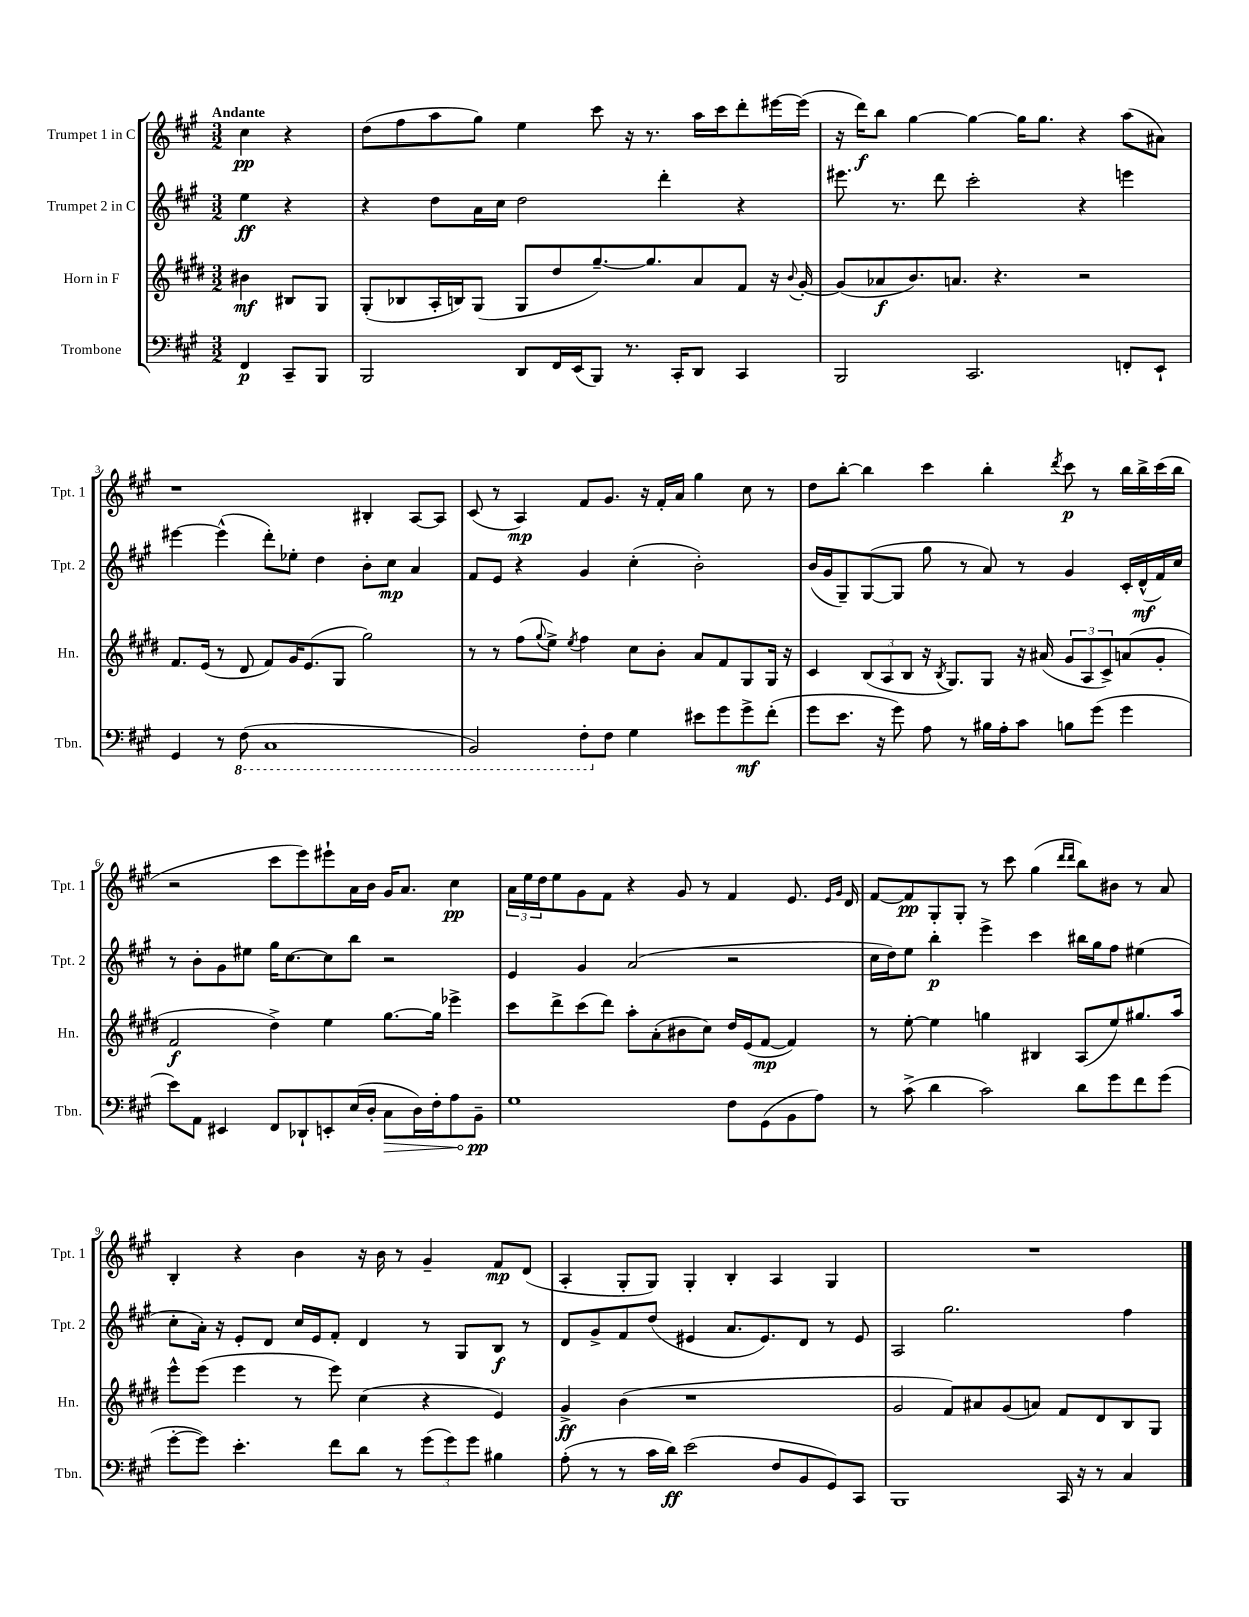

**kern	**dynam	**kern	**dynam	**kern	**dynam	**kern	**dynam
*part4	*part4	*part3	*part3	*part2	*part2	*part1	*part1
*staff4	*staff4	*staff3	*staff3	*staff2	*staff2	*staff1	*staff1
*I"Trombone	*	*I"Horn in F	*	*I"Trumpet 2 in C	*	*I"Trumpet 1 in C	*
*I'Tbn.	*	*I'Hn.	*	*I'Tpt. 2	*	*I'Tpt. 1	*
*clefF4	*	*clefG2	*	*clefG2	*	*clefG2	*
*k[f#c#g#]	*	*k[f#c#g#d#]	*	*k[f#c#g#]	*	*k[f#c#g#]	*
*M3/2	*	*M3/2	*	*M3/2	*	*M3/2	*
=	=	=	=	=	=	=	=
!	!	!	!	!	!	!LO:TX:a:B:t=Andante	!
4FF#/	p	4b#X\	mf	4ee\	ff	4cc#\	pp
8CC#~/L	.	8B#X/L	.	4r	.	4r	.
8BBB/J	.	8G#/J	.	.	.	.	.
=1	=1	=1	=1	=1	=1	=1	=1
2BBB/	.	(8G#'/L	.	4r	.	(8dd\L	.
.	.	8B-X/	.	.	.	8ff#\	.
.	.	16A'/L	.	8dd\L	.	8aa\	.
.	.	16Bn/J)	.	.	.	.	.
.	.	(8G#/J	.	16a\L	.	8gg#\J)	.
.	.	.	.	16cc#\JJ	.	.	.
8DD/L	.	8G#/L	.	2dd\	.	4ee\	.
16FF#/L	.	8dd#/	.	.	.	.	.
(16EE/J	.	.	.	.	.	.	.
8BBB/J)	.	[8.gg#~/)	.	.	.	8ccc#\	.
8.r	.	.	.	.	.	16r	.
.	.	8.gg#/]	.	.	.	8.r	.
.	.	.	.	4ddd'\	.	.	.
16CC#'/KL	.	.	.	.	.	.	.
8DD/J	.	8a/	.	.	.	16aa\LL	.
.	.	.	.	.	.	16ccc#\J	.
4CC#/	.	8f#/J	.	4r	.	8ddd'\	.
.	.	16r	.	.	.	[16eee#X\L	.
.	.	8qqb/	.	.	.	.	.
.	.	[16g#'/	.	.	.	(16eee#\JJ]	.
=2	=2	=2	=2	=2	=2	=2	=2
2BBB/	.	(8g#/L]	.	8.eee#X\	.	16r	.
.	.	.	.	.	.	16ddd\KL)	f
.	.	8a-X/	f	.	.	8bb\J	.
.	.	.	.	8.r	.	.	.
.	.	8.b/)	.	.	.	[4gg#\	.
.	.	.	.	8ddd\	.	.	.
.	.	8.an/J	.	.	.	.	.
2.CC#/	.	.	.	2ccc#'\	.	4gg#\_	.
.	.	4.r	.	.	.	.	.
.	.	.	.	.	.	16gg#\KL]	.
.	.	.	.	.	.	8.gg#\J	.
.	.	2r	.	4r	.	4r	.
8FFn'/L	.	.	.	4eeen\	.	(8aa\L	.
8EE`/J	.	.	.	.	.	8a#X\J)	.
!!LO:LB:g=z
=3	=3	=3	=3	=3	=3	=3	=3
4GG#/	.	8.f#/L	.	[4eee#X\	.	1r	.
.	.	(16e/Jk	.	.	.	.	.
8r	.	8r	.	(4eee#^^\]	.	.	.
*8ba	*	*	*	*	*	*	*
(8FF#\	.	8d#/	.	.	.	.	.
1CC#	.	8f#/L)	.	8ddd'\L)	.	.	.
.	.	16g#/K	.	8ee-X'\J	.	.	.
.	.	(8.e/	.	.	.	.	.
.	.	.	.	4dd\	.	.	.
.	.	8G#/J	.	.	.	.	.
.	.	2gg#\)	.	8b'\L	.	4B#X'/	.
.	.	.	.	8cc#\J	mp	.	.
.	.	.	.	4a/	.	[8A/L	.
.	.	.	.	.	.	8A/J]	.
=4	=4	=4	=4	=4	=4	=4	=4
2BBB/)	.	8r	.	8f#/L	.	(8c#/	.
.	.	8r	.	8e/J	.	8r	.
.	.	(8ff#\L	.	4r	.	4A/)	mp
.	.	8qqgg#/	.	.	.	.	.
.	.	8ee^\J)	.	.	.	.	.
.	.	8qee/	.	.	.	.	.
8FF#'\L	.	4ff#\	.	4g#/	.	8f#/L	.
*X8ba	*	*	*	*	*	*	*
8F#\J	.	.	.	.	.	8.g#/J	.
4G#\	.	8cc#\L	.	(4cc#'\	.	.	.
.	.	.	.	.	.	16r	.
.	.	8b'\J	.	.	.	16f#'/LL	.
.	.	.	.	.	.	16a/JJ	.
8e#X\L	.	8a/L	.	2b'\)	.	4gg#\	.
8g#\	.	8f#/	.	.	.	.	.
8g#^\	mf	8G#/	.	.	.	8cc#\	.
(8f#'\J	.	16G#/Jk	.	.	.	8r	.
.	.	16r	.	.	.	.	.
=5	=5	=5	=5	=5	=5	=5	=5
8g#\L	.	4c#/	.	(16b/LL	.	8dd\L	.
.	.	.	.	16g#/J	.	.	.
8.e\J	.	.	.	8G#~/)	.	[8bb'\J	.
.	.	(12B/L	.	([8G#/	.	4bb\]	.
16r	.	.	.	.	.	.	.
.	.	12A/	.	.	.	.	.
8g#\)	.	.	.	8G#/J]	.	.	.
.	.	12B/J	.	.	.	.	.
8A\	.	16r	.	8gg#\	.	4ccc#\	.
.	.	8qB/	.	.	.	.	.
.	.	8.G#/L)	.	.	.	.	.
8r	.	.	.	8r	.	.	.
16B#X\LL	.	8G#/J	.	8a/)	.	4bb'\	.
16A'\J	.	.	.	.	.	.	.
8c#\J	.	16r	.	8r	.	.	.
.	.	(16a#X/	.	.	.	.	.
.	.	.	.	.	.	8qddd/	.
8Bn\L	.	12g#/L	.	4g#/	.	8ccc#\	p
.	.	12A/	.	.	.	.	.
(8g#\J	.	.	.	.	.	8r	.
.	.	12c#^/)	.	.	.	.	.
4g#\	.	(8an/	.	16c#'/LL	.	16bb\LL	.
.	.	.	.	(16d^^/	mf	16bb^\	.
.	.	8g#'/J	.	16f#/)	.	(16ccc#\	.
.	.	.	.	16cc#/JJ	.	16bb\JJ	.
!!LO:LB:g=z
=6	=6	=6	=6	=6	=6	=6	=6
8e\L)	.	2f#/	f	8r	.	2r	.
8AA\J	.	.	.	8b'\L	.	.	.
4EE#X/	.	.	.	8g#\	.	.	.
.	.	.	.	8ee#X\J	.	.	.
8FF#/L	.	4dd#^\)	.	16gg#\KL	.	8ccc#\L	.
.	.	.	.	[8.cc#\	.	.	.
8DD-X`/	.	.	.	.	.	8eee\)	.
8EEn'/	.	4ee\	.	8cc#\]	.	8eee#X`\	.
(16E/L	.	.	.	8bb\J	.	16a\L	.
16D'/JJ	.	.	.	.	.	16b\JJ	.
!	!LO:HP:b	!	!	!	!	!	!
8C#\L	>	[8.gg#\L	.	2r	.	16g#/KL	.
.	.	.	.	.	.	8.a/J	.
16D\L)	.	.	.	.	.	.	.
16F#'\J	.	16gg#\Jk]	.	.	.	.	.
8A\	.	4eee-X^\	.	.	.	4cc#\	pp
8BB~\J	pp	.	.	.	.	.	.
.	]	.	.	.	.	.	.
=7	=7	=7	=7	=7	=7	=7	=7
1G#	.	8ccc#\L	.	4e/	.	24a\LL	.
.	.	.	.	.	.	24ee\	.
.	.	.	.	.	.	24dd\J	.
.	.	8ddd#^\	.	.	.	8ee\	.
.	.	(8ccc#\	.	4g#/	.	8g#\	.
.	.	8ddd#\J)	.	.	.	8f#\J	.
.	.	8aa'\L	.	(2a/	.	4r	.
.	.	(8a'\	.	.	.	.	.
.	.	8b#X\	.	.	.	8g#/	.
.	.	8cc#\J)	.	.	.	8r	.
8F#\L	.	16dd#/LL	.	2r	.	4f#/	.
.	.	(16e/J	.	.	.	.	.
(8GG#\	.	[8f#/J	mp	.	.	.	.
8BB\	.	4f#/])	.	.	.	8.e/	.
8A\J)	.	.	.	.	.	.	.
.	.	.	.	.	.	16qqe/LL	.
.	.	.	.	.	.	16qqg#/JJ	.
.	.	.	.	.	.	16d/	.
=8	=8	=8	=8	=8	=8	=8	=8
8r	.	8r	.	16cc#\LL	.	[8f#/L	.
.	.	.	.	16dd\J)	.	.	.
(8c#^\	.	[8ee'\	.	8ee\J	.	8f#/]	pp
4d\	.	4ee\]	.	4bb'\	p	8G#'/	.
.	.	.	.	.	.	8G#'/J	.
2c#\)	.	4ggn\	.	4eee^\	.	8r	.
.	.	.	.	.	.	8ccc#\	.
.	.	4B#X/	.	4ccc#\	.	(4gg#\	.
.	.	.	.	.	.	16qqddd/LL	.
.	.	.	.	.	.	16qqddd/JJ	.
8d\L	.	(8A/L	.	16bb#X\LL	.	8bb\L)	.
.	.	.	.	16gg#\J	.	.	.
8g#\	.	8ee/)	.	8ff#\J	.	8b#X\J	.
8f#\	.	8.gg#X/	.	(4ee#X\	.	8r	.
(8g#\J	.	.	.	.	.	8a/	.
.	.	16aa/Jk	.	.	.	.	.
!!LO:LB:g=z
=9	=9	=9	=9	=9	=9	=9	=9
[8g#'\L	.	8eee^^\L	.	8cc#'\L	.	4B'/	.
8g#\J])	.	(8eee\J	.	16a'\Jk)	.	.	.
.	.	.	.	16r	.	.	.
4.e'\	.	4eee\	.	8e'/L	.	4r	.
.	.	.	.	8d/J	.	.	.
.	.	8r	.	16cc#/LL	.	4b\	.
.	.	.	.	16e/J	.	.	.
8f#\L	.	8eee\)	.	8f#'/J	.	.	.
8d\J	.	(4cc#\	.	4d/	.	16r	.
.	.	.	.	.	.	16b\	.
8r	.	.	.	.	.	8r	.
(12g#\L	.	4r	.	8r	.	4g#~/	.
12g#\)	.	.	.	.	.	.	.
.	.	.	.	8G#/L	.	.	.
12g#\J	.	.	.	.	.	.	.
4B#X\	.	4e/)	.	8B/J	f	8f#/L	mp
.	.	.	.	8r	.	(8d/J	.
=10	=10	=10	=10	=10	=10	=10	=10
(8A'\	.	4g#^/	ff	8d/L	.	4A'/	.
8r	.	.	.	8g#^/	.	.	.
8r	.	(4b\	.	8f#/	.	8G#'/L	.
16c#\LL	.	.	.	(8dd/J	.	8G#/J)	.
16d\JJ)	ff	.	.	.	.	.	.
(2e\	.	1r	.	4e#X/	.	4G#'/	.
.	.	.	.	8.a/L	.	4B'/	.
.	.	.	.	8.e#/)	.	.	.
8F#/L	.	.	.	.	.	4A/	.
8BB/	.	.	.	8d/J	.	.	.
8GG#/)	.	.	.	8r	.	4G#/	.
8CC#/J	.	.	.	8e#/	.	.	.
=11	=11	=11	=11	=11	=11	=11	=11
1BBB	.	2g#/	.	2A/	.	1.r	.
.	.	8f#/L)	.	2.gg#\	.	.	.
.	.	8a#X/	.	.	.	.	.
.	.	(8g#/	.	.	.	.	.
.	.	8an/J)	.	.	.	.	.
16CC#/	.	8f#/L	.	.	.	.	.
16r	.	.	.	.	.	.	.
8r	.	8d#/	.	.	.	.	.
4C#/	.	8B/	.	4ff#\	.	.	.
.	.	8G#/J	.	.	.	.	.
==	==	==	==	==	==	==	==
*-	*-	*-	*-	*-	*-	*-	*-
